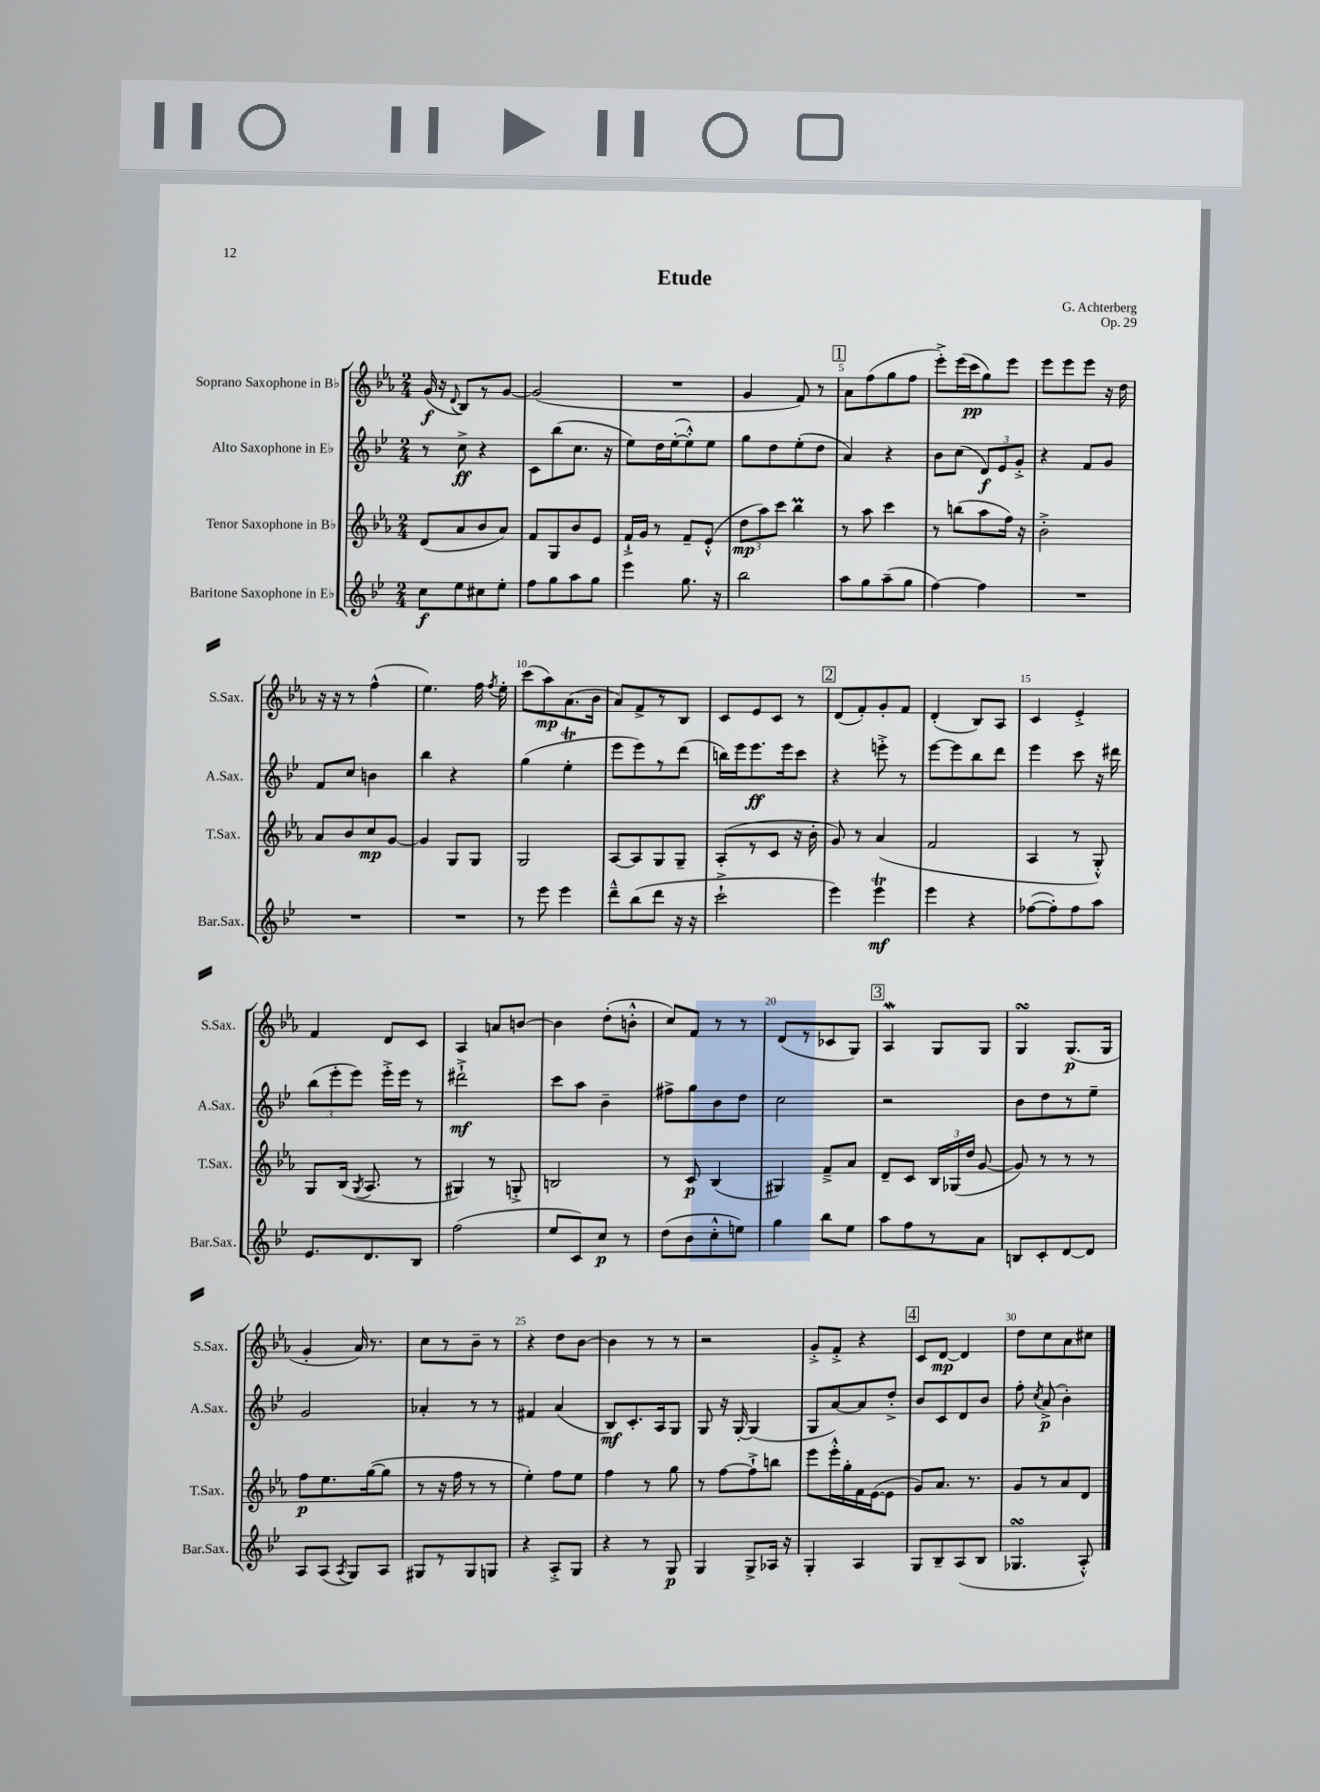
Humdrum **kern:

**kern	**kern	**kern	**kern
*staff4	*staff3	*staff2	*staff1
*clefG2	*clefG2	*clefG2	*clefG2
*k[b-e-]	*k[b-e-a-]	*k[b-e-]	*k[b-e-a-]
*M2/4	*M2/4	*M2/4	*M2/4
8cc	(8d	8r	(16g
.	.	.	16r
.	.	.	8qqd
8ee-	8a-	8cc^	8B-)
8cc#	8b-	4r	8r
8ee-'	8a-)	.	[8g
=	=	=	=
8ff	8f	8c	(2g]
8gg	8G	(8bb-	.
8aa	8b-	8.cc	.
8gg	8e-	.	.
.	.	16r	.
=	=	=	=
4eee-	16f`^	8ee-)	2r
.	16g	.	.
.	8r	16dd	.
.	.	([16ee-'	.
8.gg	8f~	8ee-'^^])	.
.	(8e-'^^	8ee-	.
16r	.	.	.
=	=	=	=
2bb-	12dd	8gg	4g
.	12aa-)	.	.
.	.	8dd	.
.	12ccc	.	.
.	4bb-	(8ee-'	8f)
.	.	8dd	8r
=	=	=	=
8aa	8r	4a)	8a-
8gg	8aa-	.	(8ff
(8aa~	4ccc	4r	8gg
8gg	.	.	8ff
=	=	=	=
[4ff)	8r	8b-	8eee-'^)
.	(8bb	(8cc	(16eee-
.	.	.	16ccc
4ff]	8aa-	12d)	8gg)
.	.	12e-	.
.	16ff)	.	8eee-
.	.	12g'^	.
.	16r	.	.
=	=	=	=
2r	2b-'^	4r	8eee-
.	.	.	8eee-
.	.	8f	8eee-
.	.	8g	16r
.	.	.	16dd
=	=	=	=
2r	8a-	8f	16r
.	.	.	16r
.	8b-	8cc	8r
.	8cc	4b	(4ff^^
.	[8g	.	.
=	=	=	=
2r	4g]	4bb-	4.ee-)
.	8G	4r	.
.	8G	.	16ff
.	.	.	8qff
.	.	.	16ee-'
=	=	=	=
8r	2G	(4gg	(8ccc
8eee-	.	.	8aa-)
4eee-	.	4ee-'	(8.a-
.	.	.	16b-
=	=	=	=
8ddd~^^	[8A-	8eee-	8a-)
(8bb-	8A-]	8eee-)	8f^
8ddd	8G	8r	8r
16r	8G~	(8ddd	8B-
16r	.	.	.
=	=	=	=
2ccc`^	(8A-'	16bb)	8c
.	.	16eee-	.
.	8r	8.eee-	8e-
.	8c	.	8c
.	.	16eee-	.
.	16r	8ccc	8r
.	16b-'	.	.
=	=	=	=
4eee-)	8g)	4r	(8d
.	8r	.	8f')
4eee-	(4a-	8eee'^	8g'
.	.	8r	8f
=	=	=	=
4eee-	2f	[8eee-	(4d'
.	.	8eee-]	.
4r	.	8bb-	8B-)
.	.	8ddd	8A-
=	=	=	=
([8ff-	4A-	4eee-	4c
8ff-'])	.	.	.
8ff-	8r	8ccc	4e-'^
8aa	8G'^^)	16r	.
.	.	16ddd#	.
=	=	=	=
8.e-	8G	(12bb-	4f
.	.	12eee-'	.
.	(16B-	.	.
.	.	12eee-)	.
.	8qG	.	.
8.d	8.A-	.	.
.	.	16eee-'^	8d
.	.	16eee-	.
8B-	8r	8r	8c
=	=	=	=
(2ff	4G#)	2ddd#`^	4A-
.	8r	.	8a
.	8G'^	.	[8b
=	=	=	=
8ee-	2B	8ccc	4b]
8c)	.	8aa	.
8cc	.	4b-~	(8dd'
8r	.	.	8b'^^
=	=	=	=
(8dd	8r	8ff#^	8cc)
8b-	8c	8gg	8f
8cc'^^	(4B-	8b-	8r
8ee)	.	8dd	8r
=	=	=	=
4gg	4G#)	2cc	(8d
.	.	.	8r
8bb-	8f~^	.	8c-
8ee-	8a-	.	8G)
=	=	=	=
8aa	8d~	2r	4A-
8ff	8c	.	.
8r	24B-	.	8G
.	(24G-	.	.
.	24dd	.	.
8a	[8g	.	8G
=	=	=	=
8B	8g])	8b-	4G
8c'	8r	8dd	.
[8d	8r	8r	(8.G
8d]	8r	8ee-~	.
.	.	.	16G
=	=	=	=
8A	8ff	2g	4g'
(8A	8.ee-	.	.
8qA	.	.	.
8G)	.	.	16a-)
.	([16gg	.	8.r
8A	8gg]	.	.
=	=	=	=
8G#	8r	4a-'	8cc
8r	16r	.	8r
.	16ff	.	.
8G#	8r	8r	8b-~
8G	8r	8r	8r
=	=	=	=
4r	4ee-')	4f#	4r
8A'^	8ff	(4a	8dd
8G	8ee-	.	[8b-
=	=	=	=
4r	4ff	8B-)	4b-]
.	.	8.c'	.
8r	8r	.	8r
.	.	16A	.
8G	8gg	8G	8r
=	=	=	=
4G	8r	8G	2r
.	[8ff	16r	.
.	.	[16G'	.
8G^	8ff`^]	(4G]	.
16A-	8bb	.	.
16r	.	.	.
=	=	=	=
4G'	8eee-	8G	8g'^
.	16eee-'^^	[8a)	8f'^
.	16gg'	.	.
4A	16f	8a]	4r
.	([16e-	.	.
.	8e-]	8dd'^	.
=	=	=	=
8G	8g)	8b-	8c
8B-~	8.a-	8c	[8d
(8A	.	8d	4d]
.	8.r	.	.
8B-	.	8b-	.
=	=	=	=
4.G-	8g	8ff'	8dd
.	.	8qcc	.
.	8r	(8a^	8cc
.	8a-	4b-')	8a-
8A'^^)	8d	.	8cc#
==	==	==	==
*-	*-	*-	*-
